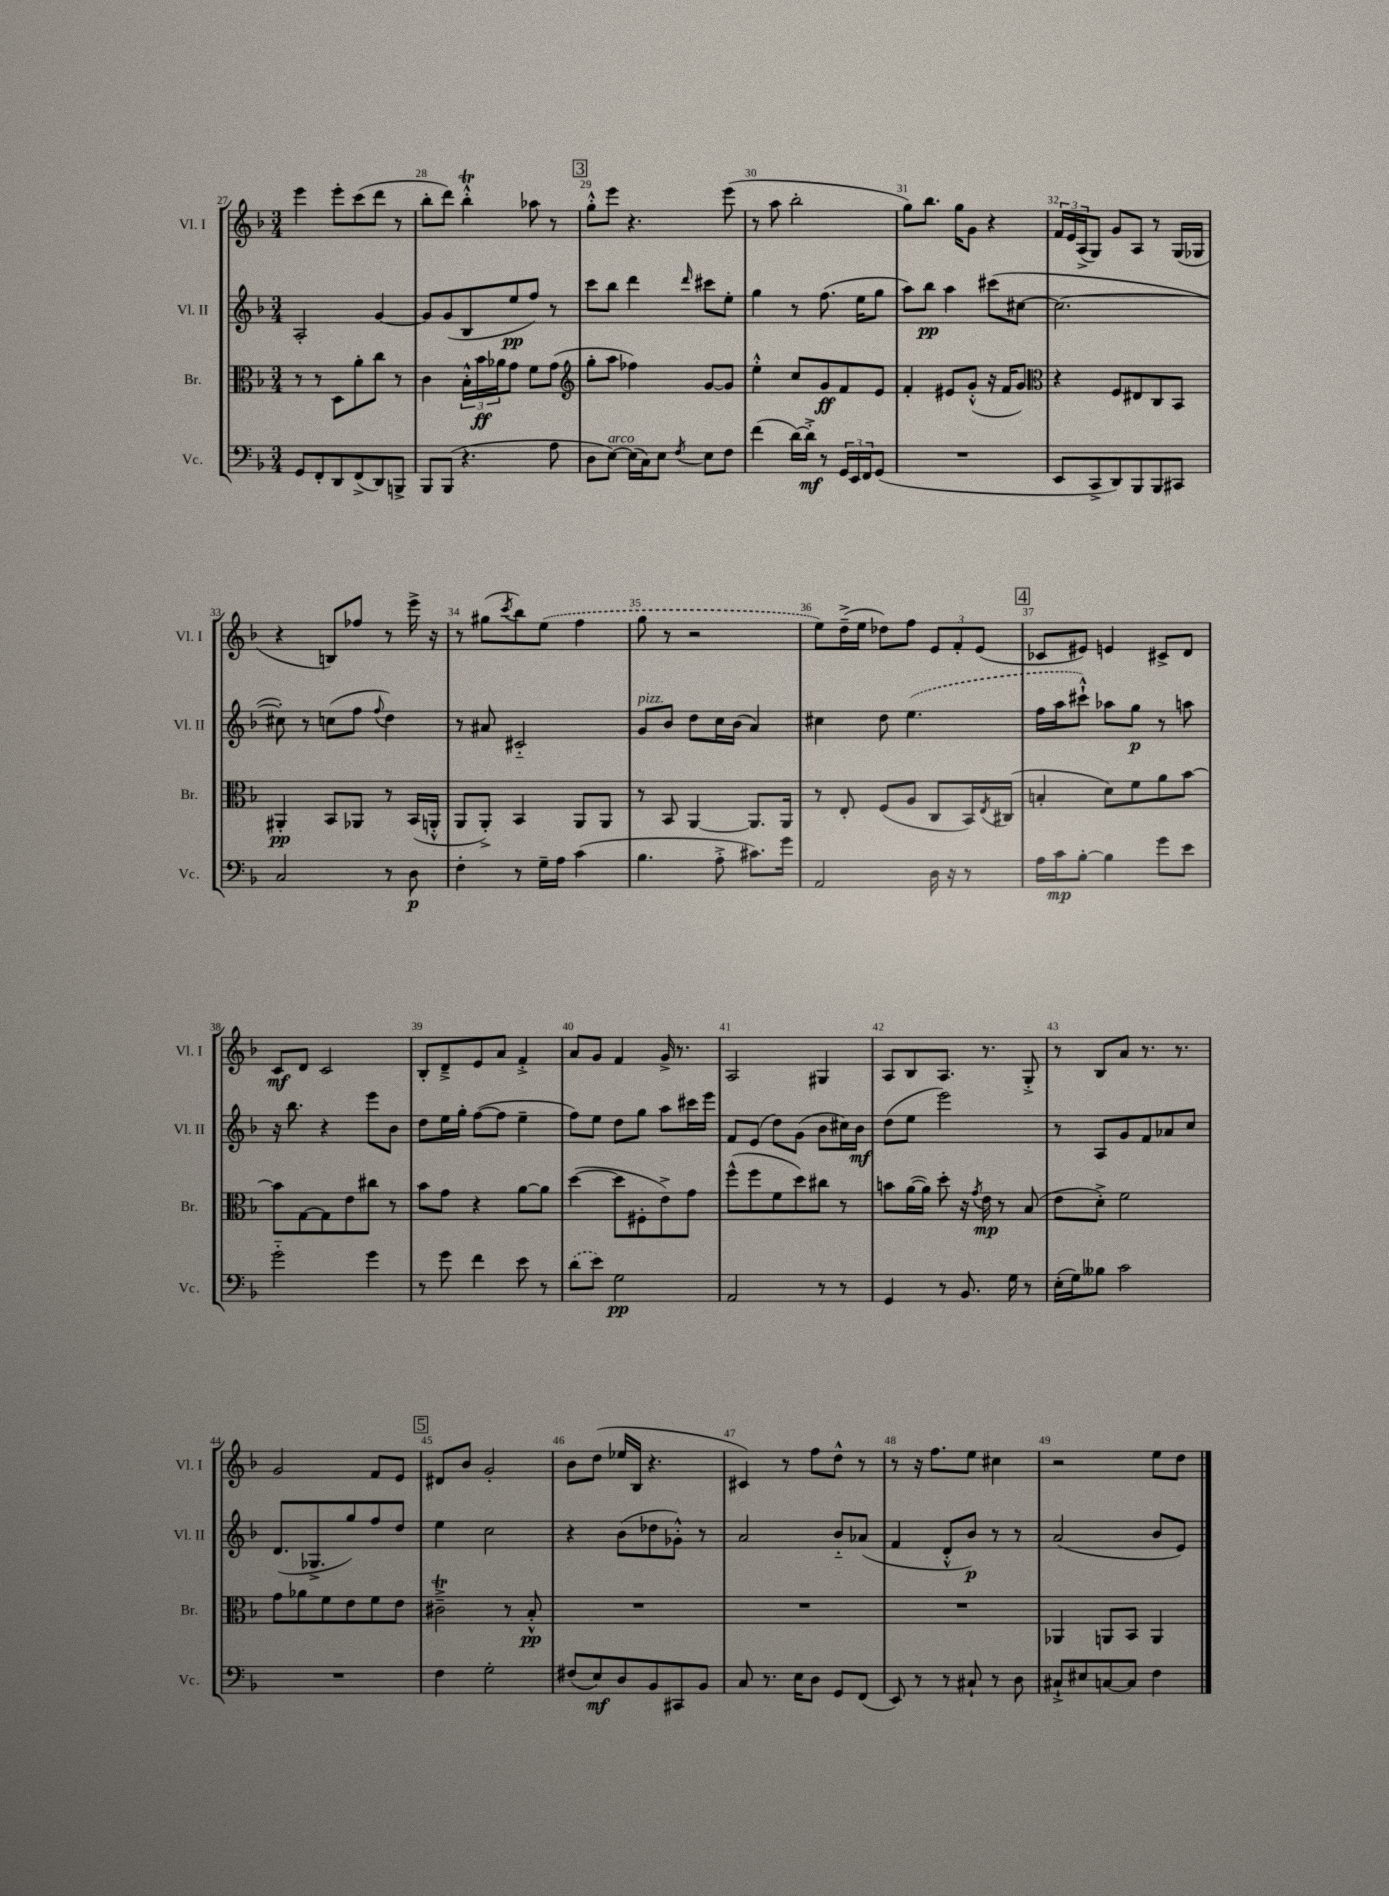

**kern	**dynam	**kern	**dynam	**kern	**dynam	**kern	**dynam
*part4	*part4	*part3	*part3	*part2	*part2	*part1	*part1
*staff4	*staff4	*staff3	*staff3	*staff2	*staff2	*staff1	*staff1
*I"Vc.	*	*I"Br.	*	*I"Vl. II	*	*I"Vl. I	*
*I'Vc.	*	*I'Br.	*	*I'Vl. II	*	*I'Vl. I	*
*clefF4	*	*clefC3	*	*clefG2	*	*clefG2	*
*k[b-]	*	*k[b-]	*	*k[b-]	*	*k[b-]	*
*M3/4	*	*M3/4	*	*M3/4	*	*M3/4	*
=27	=27	=27	=27	=27	=27	=27	=27
8GG/L	.	8r	.	2A'/	.	4eee\	.
8FF'/	.	8r	.	.	.	.	.
8DD/	.	8D\L	.	.	.	8eee'\L	.
(8FF^/	.	8a'\	.	.	.	(8ccc\	.
8DD/)	.	8cc\J	.	[4g/	.	8ddd\J	.
8BBBn^/J	.	8r	.	.	.	8r	.
=28	=28	=28	=28	=28	=28	=28	=28
8BBB-/L	.	4c\	.	8g/L]	.	8bb-'\L	.
(8BBB-/J	.	.	.	(8g/	.	8ddd\J)	.
4.r	.	24B-'^^\LL	.	8B-/	.	4bb-T'^^\	.
.	.	24b-\	ff	.	.	.	.
.	.	24a-X\J	.	.	.	.	.
.	.	8g\J	.	8ee/	pp	.	.
.	.	8f\L	.	8ff/J)	.	8aa-X\	.
8A\	.	(8g\J	.	8r	.	8r	.
!!LO:REH:place=s1:t=3
=29	=29	=29	=29	=29	=29	=29	=29
*	*	*clefG2	*	*	*	*	*
8D\L	.	8gg'\L	.	8ccc\L	.	8gg'^^\L	.
!LO:TX:a:i:t=arco	!	!	!	!	!	!	!
[8E\J)	.	8aa\J	.	8bb-\J	.	8eee\J	.
(16E\LL]	.	4ff-X\)	.	4ddd\	.	4.r	.
16C\J)	.	.	.	.	.	.	.
8E\J	.	.	.	.	.	.	.
8qF/	.	.	.	16qqddd/	.	.	.
8E\L	.	[8g/L	.	8ccc#X\L	.	.	.
8F\J	.	8g/J]	.	8ee'\J	.	(8eee\	.
=30	=30	=30	=30	=30	=30	=30	=30
(4f\	.	4ee'^^\	.	4gg\	.	8r	.
.	.	.	.	.	.	8aa\	.
[16d\LL)	.	8cc/L	.	8r	.	2bb-'\	.
16d'^\JJ]	mf	.	.	.	.	.	.
8r	.	8g/	ff	(8.ff\	.	.	.
24GG/LL	.	8f/	.	.	.	.	.
24EE/	.	.	.	.	.	.	.
.	.	.	.	16ee\KL	.	.	.
24FF/J	.	.	.	.	.	.	.
(8GG/J	.	8e/J	.	8gg\J	.	.	.
=31	=31	=31	=31	=31	=31	=31	=31
2.r	.	4f'/	.	8aa\L)	.	8gg\L)	.
.	.	.	.	8bb-\J	pp	8.bb-\J	.
.	.	8e#X/L	.	4aa\	.	.	.
.	.	.	.	.	.	16gg\KL	.
.	.	(8g'^^/J	.	.	.	8g\J	.
.	.	16r	.	(8ccc#X\L	.	4r	.
.	.	16f/KL	.	.	.	.	.
.	.	8g/J)	.	[8cc#X\J	.	.	.
=32	=32	=32	=32	=32	=32	=32	=32
*	*	*clefC3	*	*	*	*	*
8EE/L	.	4r	.	2.cc#\_	.	24f/LL	.
.	.	.	.	.	.	24e/	.
.	.	.	.	.	.	(24A^/J	.
8CC^/	.	.	.	.	.	8G/J)	.
8DD/)	.	8F/L	.	.	.	8g/L	.
8BBB-/	.	8E#X/	.	.	.	8A/J	.
8BBB-/	.	8C/	.	.	.	8r	.
8CC#X/J	.	8BB-/J	.	.	.	(16G/LL	.
.	.	.	.	.	.	16G-X/JJ	.
!!LO:LB:g=z
=33	=33	=33	=33	=33	=33	=33	=33
2C/	.	4AA#X'/	pp	8cc#X'\])	.	4r	.
.	.	.	.	8r	.	.	.
.	.	8BB-/L	.	(8ccn\L	.	8Bn/L)	.
.	.	8AA-X/J	.	8ff\J	.	8ff-X/J	.
.	.	.	.	8qqff/	.	.	.
8r	.	8r	.	4dd\)	.	8r	.
8D\	p	(16BB-/LL	.	.	.	16eee^\	.
.	.	16AAn'^^/JJ	.	.	.	16r	.
=34	=34	=34	=34	=34	=34	=34	=34
4F'\	.	8AA/L	.	8r	.	8r	.
.	.	8AA'^/J)	.	8a#X/	.	(8gg#X\L	.
.	.	.	.	.	.	8qccc/	.
8r	.	4BB-/	.	2c#X/	.	8bb-\)	.
16G~\LL	.	.	.	.	.	(8ee\J	.
16A\JJ	.	.	.	.	.	.	.
(4c\	.	8AA/L	.	.	.	4ff\	.
.	.	8AA/J	.	.	.	.	.
=35	=35	=35	=35	=35	=35	=35	=35
!	!	!	!	!LO:TX:a:i:t=pizz.	!	!	!
4.B-\	.	8r	.	8g/L	.	8gg\	.
.	.	8BB-/	.	8b-/J	.	8r	.
.	.	[4AA/	.	8dd\L	.	2r	.
8A'^\	.	.	.	16cc\L	.	.	.
.	.	.	.	(16b-\JJ	.	.	.
8.c#X\L)	.	8.AA/L]	.	4a/)	.	.	.
16g\Jk	.	16AA/Jk	.	.	.	.	.
=36	=36	=36	=36	=36	=36	=36	=36
2AA/	.	8r	.	4cc#X\	.	8ee\L)	.
.	.	8E'/	.	.	.	(16dd~^\L	.
.	.	.	.	.	.	16ee\JJ	.
.	.	(8F/L	.	8dd\	.	8dd-X\L)	.
.	.	8A/J	.	(4.ee\	.	8ff\J	.
16D\	.	8C/L	.	.	.	12e/L	.
16r	.	.	.	.	.	.	.
.	.	.	.	.	.	12f'/	.
8r	.	16BB-/L)	.	.	.	.	.
.	.	.	.	.	.	(12e/J	.
.	.	8qE/	.	.	.	.	.
.	.	(16C#X/JJ	.	.	.	.	.
!!LO:REH:place=s1:t=4
=37	=37	=37	=37	=37	=37	=37	=37
16A\LL	.	4Bn'/	.	16ff\LL	.	8c-X/L	.
16c\J	mp	.	.	16aa\J	.	.	.
[8B-'\J	.	.	.	8ccc#X`^^\J)	.	8e#X/J)	.
4B-\]	.	8d\L)	.	8aa-X\L	.	4en/	.
.	.	8f\	.	8gg\J	p	.	.
8g\L	.	8a\	.	8r	.	8c#X^/L	.
8e\J	.	[8b-\J	.	8aan\	.	8d/J	.
!!LO:LB:g=z
=38	=38	=38	=38	=38	=38	=38	=38
2g\	.	8b-\L]	.	16r	.	8c/L	mf
.	.	.	.	8.bb-\	.	.	.
.	.	[8G\	.	.	.	8d/J	.
.	.	8G\]	.	4r	.	2c/	.
.	.	8e\	.	.	.	.	.
4g\	.	8cc#X\J	.	8eee\L	.	.	.
.	.	8r	.	8b-\J	.	.	.
=39	=39	=39	=39	=39	=39	=39	=39
8r	.	8b-\L	.	8dd\L	.	8B-'/L	.
8g\	.	8g\J	.	16ee\L	.	8d~^/	.
.	.	.	.	16gg'\JJ	.	.	.
4f\	.	4r	.	([8ff\L	.	8e/	.
.	.	.	.	8ff\J]	.	8a/J	.
8e\	.	[8a\L	.	4ee~\	.	4f'^/	.
8r	.	8a\J]	.	.	.	.	.
=40	=40	=40	=40	=40	=40	=40	=40
(8d\L	.	([4dd\	.	8ff\L)	.	8a/L	.
8e\J)	.	.	.	8ee\J	.	8g/J	.
2G\	pp	8dd\L]	.	8dd\L	.	4f/	.
.	.	8F#X'\	.	8gg\J	.	.	.
.	.	8e^\)	.	8aa\L	.	16g^/	.
.	.	.	.	.	.	8.r	.
.	.	8g\J	.	16ccc#X\L	.	.	.
.	.	.	.	16eee\JJ	.	.	.
=41	=41	=41	=41	=41	=41	=41	=41
2AA/	.	(8ff^^\L	.	8f/L	.	2A/	.
.	.	8ff\	.	(8e/J	.	.	.
.	.	8f\	.	8dd\L)	.	.	.
.	.	8dd\)	.	(8g\J	.	.	.
8r	.	8cc#X\J	.	8b-\L	.	4G#X/	.
8r	.	8r	.	16cc#X\L)	.	.	.
.	.	.	.	16b-\JJ	mf	.	.
=42	=42	=42	=42	=42	=42	=42	=42
4GG/	.	8bn\L	.	(8dd\L	.	8A/L	.
.	.	([16a\L	.	8ee\J	.	8B-/	.
.	.	16a\JJ])	.	.	.	.	.
8r	.	8dd'\	.	2eee\)	.	8.A/J	.
8.BB-/	.	16r	.	.	.	.	.
.	.	8qg/	.	.	.	.	.
.	.	16e\	mp	.	.	8.r	.
.	.	8r	.	.	.	.	.
16G\	.	.	.	.	.	.	.
8r	.	(8B-/	.	.	.	8G'^/	.
=43	=43	=43	=43	=43	=43	=43	=43
(16E'\LL	.	8e\L	.	8r	.	8r	.
16G\J)	.	.	.	.	.	.	.
8B--X\J	.	8d'^\J)	.	8A/L	.	8B-/L	.
2c\	.	2f\	.	8g/	.	8a/J	.
.	.	.	.	8f/	.	8.r	.
.	.	.	.	8a-X/	.	.	.
.	.	.	.	.	.	8.r	.
.	.	.	.	8cc/J	.	.	.
!!LO:LB:g=z
=44	=44	=44	=44	=44	=44	=44	=44
2.r	.	8g\L	.	(8.d/L	.	2g/	.
.	.	8a-X\	.	.	.	.	.
.	.	.	.	8.G-X^/	.	.	.
.	.	8f\	.	.	.	.	.
.	.	8e\	.	8gg/)	.	.	.
.	.	8f\	.	8ff/	.	8f/L	.
.	.	8e\J	.	8dd/J	.	8e/J	.
!!LO:REH:place=s1:t=5
=45	=45	=45	=45	=45	=45	=45	=45
4F\	.	2c#Xt~^\	.	4ee\	.	8d#X/L	.
.	.	.	.	.	.	8b-/J	.
2G'\	.	.	.	2cc\	.	2g'/	.
.	.	8r	.	.	.	.	.
.	.	8B-'^^/	pp	.	.	.	.
=46	=46	=46	=46	=46	=46	=46	=46
(8F#X/L	.	2.r	.	4r	.	8b-\L	.
8E/)	mf	.	.	.	.	(8dd\J	.
8D/	.	.	.	(8b-\L	.	16ee-X/LL	.
.	.	.	.	.	.	16B-/JJ	.
8BB-/	.	.	.	8dd-X\	.	4.r	.
8CC#X/	.	.	.	8g-X'^^\J)	.	.	.
8BB-/J	.	.	.	8r	.	.	.
=47	=47	=47	=47	=47	=47	=47	=47
8C/	.	2.r	.	2a/	.	4c#X/)	.
8.r	.	.	.	.	.	.	.
.	.	.	.	.	.	8r	.
16E\KL	.	.	.	.	.	.	.
8D\J	.	.	.	.	.	8ff\L	.
8GG/L	.	.	.	8b-/L	.	8dd^^\J	.
(8FF/J	.	.	.	(8a-X/J	.	8r	.
=48	=48	=48	=48	=48	=48	=48	=48
8EE/)	.	2.r	.	4f/	.	8r	.
8r	.	.	.	.	.	16r	.
.	.	.	.	.	.	8.ff\L	.
8r	.	.	.	8d'^^/L	.	.	.
8C#X`/	.	.	.	8b-/J)	p	8ee\J	.
8r	.	.	.	8r	.	4cc#X\	.
8D\	.	.	.	8r	.	.	.
=49	=49	=49	=49	=49	=49	=49	=49
8C#X`^/L	.	4AA-X/	.	(2a/	.	2r	.
8E#X/	.	.	.	.	.	.	.
[8Cn/	.	8AAn/L	.	.	.	.	.
8C/J]	.	8BB-/J	.	.	.	.	.
4F\	.	4AA/	.	8b-/L	.	8ee\L	.
.	.	.	.	8e/J)	.	8dd\J	.
==	==	==	==	==	==	==	==
*-	*-	*-	*-	*-	*-	*-	*-
